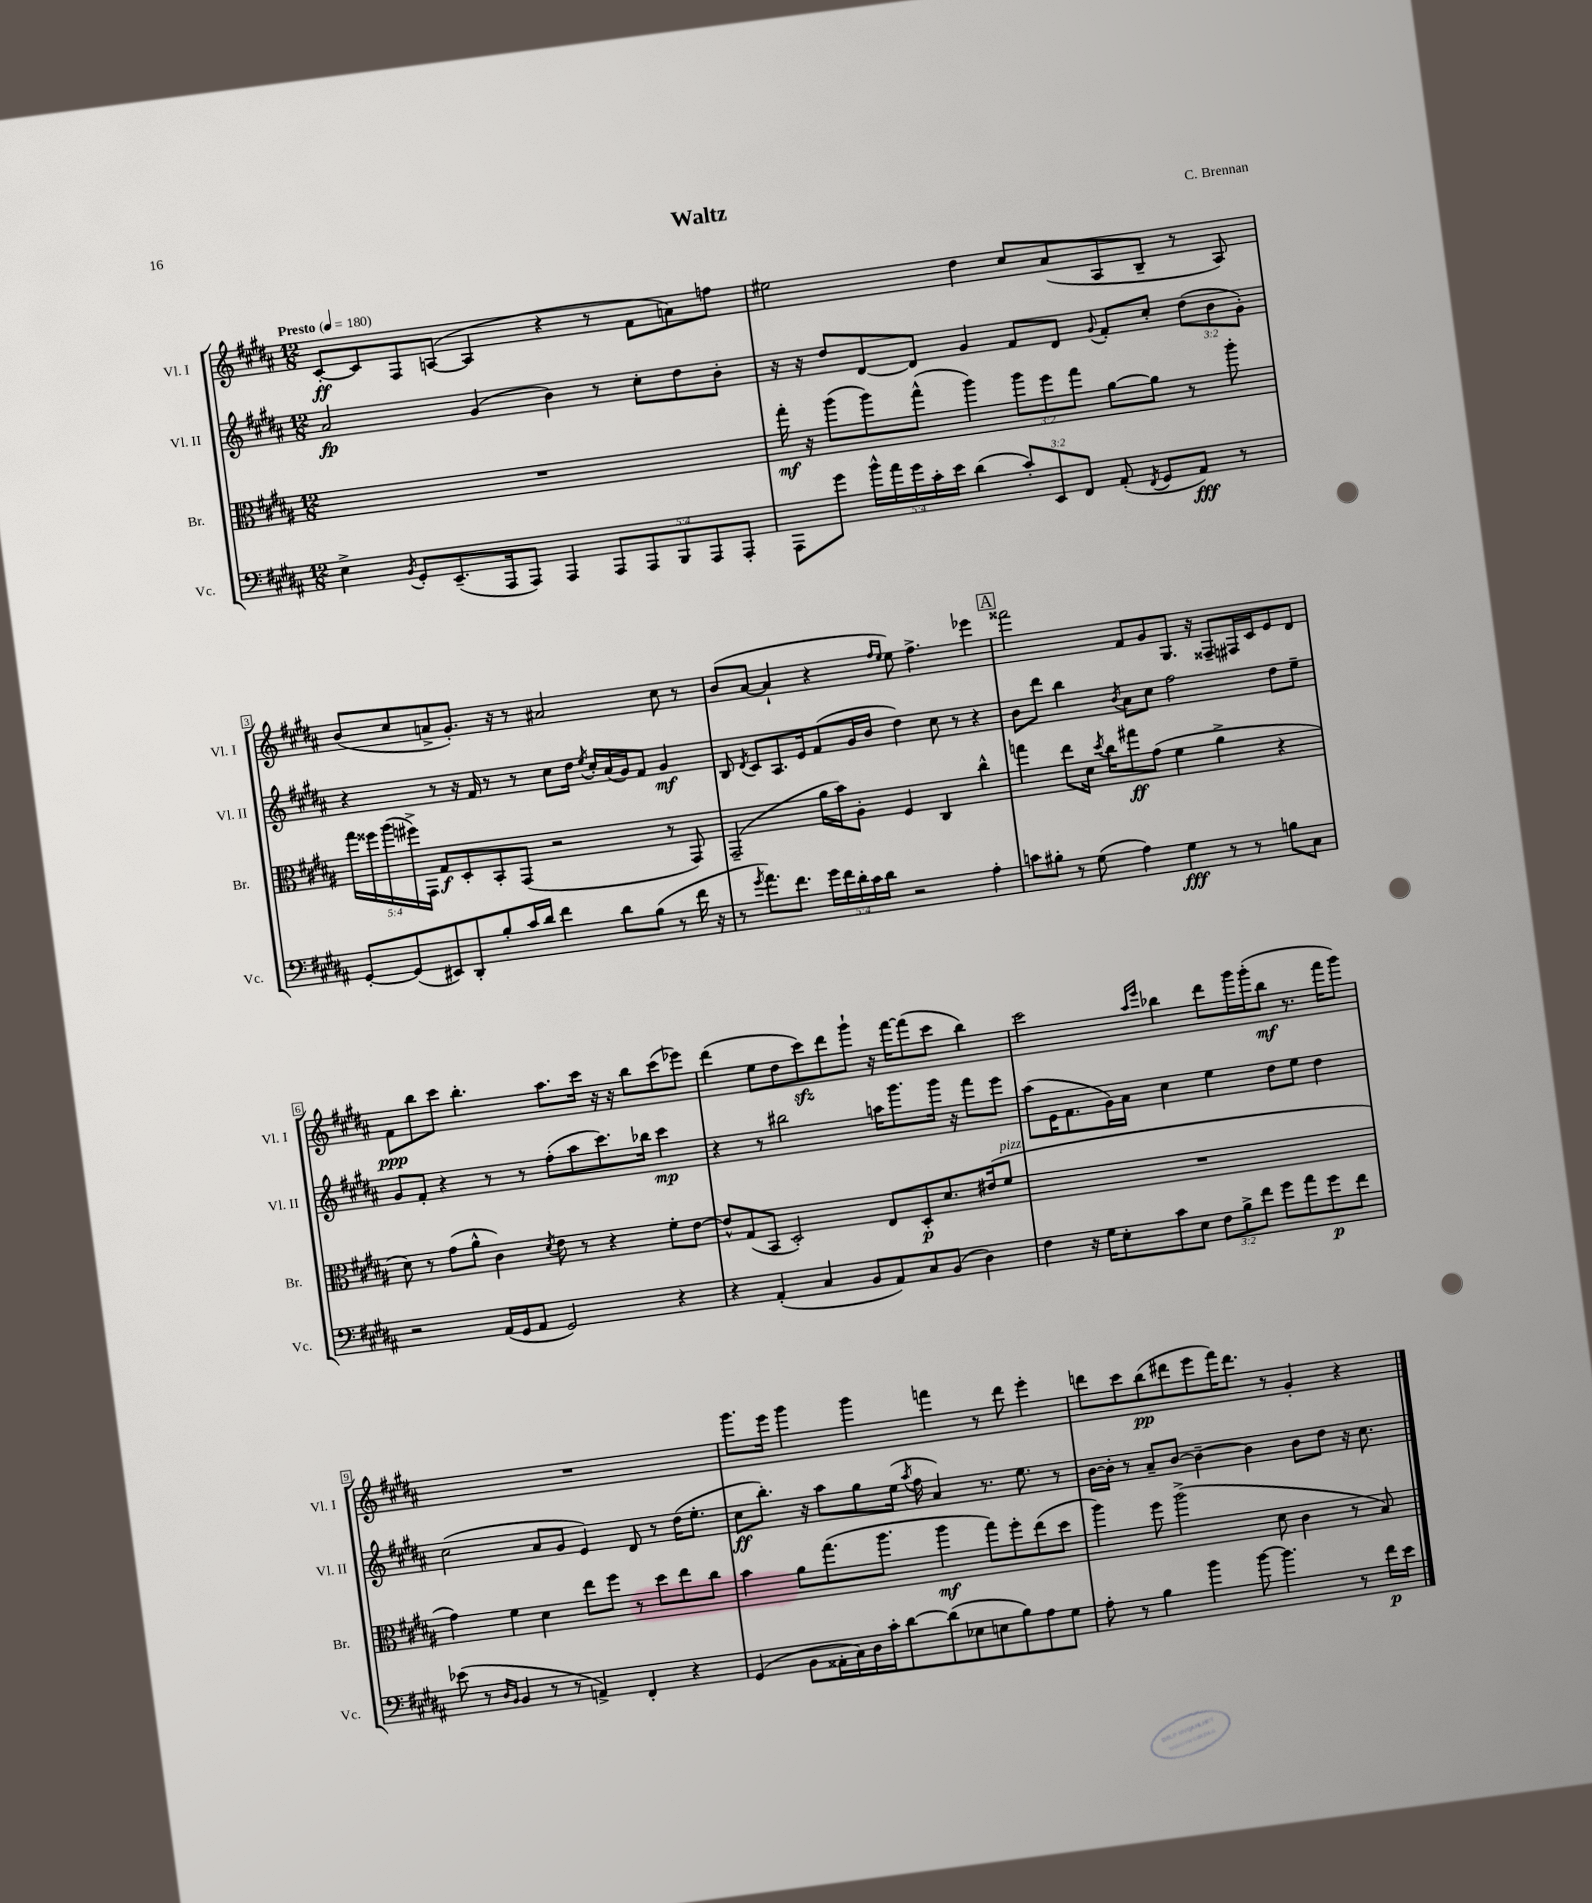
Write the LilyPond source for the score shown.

\header { title = "Waltz" composer = "C. Brennan" }
<<
\new StaffGroup <<
\new Staff = "s0" \with { instrumentName = "Vl. I" shortInstrumentName = "Vl. I" } {
    \clef treble \key b \major \numericTimeSignature \time 12/8 \tempo "Presto" 4 = 180
    \autoBeamOff cis'8[~-.\ff cis'8 fis8 a8]~( a4 r4 r8 fis'8[ a'8) f''8] |
    eis''2 dis''4 cis''8[ ais'8( ais8 b8]-- r8 ais8) |
    b'8[( cis''8 a'8-> gis'8.]-.) r16 r8 ais'2 cis''8 r8 |
    b'8[( ais'8]~ ais'4-! r4 \grace { fis''16[ e''16] } e''8) fis''4.-> ees'''4 |
    \mark \markup { \box "A" } fisis'''2 fis'8[ gis'8 gis8.] r16 fisis8[-- fis16 cis'16 e'8 dis'8] |
    fis'8[\ppp b''8 cis'''8] b''4.-. ais''8.[ cis'''16] r16 r16 b''8[ cis'''8( ees'''8]) |
    dis'''4( e''8[ dis''8 cis'''8\sfz) dis'''8 gis'''8]-! r16 fis'''16[~ fis'''8( cis'''8] b''4) |
    cis'''2 \grace { ais''16[ e'''16] } bes''4 dis'''8[ gis'''16 gis'''16-.( bes''8]\mf r8. fis'''16[ gis'''8]) |
    R1. |
    gis'''8.[ e'''16] gis'''4 gis'''4 f'''4 r8 dis'''8 e'''4-. |
    d'''8[ cis'''8 b''8\pp( dis'''8 e'''8 fis'''16) dis'''8.] r8 gis'4-. r4 \bar "|." |
}
\new Staff = "s1" \with { instrumentName = "Vl. II" shortInstrumentName = "Vl. II" } {
    \clef treble \key b \major \numericTimeSignature \time 12/8 \override Staff.TupletNumber.text = #tuplet-number::calc-fraction-text
    \autoBeamOff ais'2\fp gis'4( b'4) r8 cis''8[-. dis''8 b'8]-. |
    r16 r16 dis''8[ dis'8~ dis'8] gis'4 fis'8[ dis'8] \appoggiatura { gis'8 } fis'8[-. cis''8]-. \tuplet 3/2 { dis''8[( b'8 gis'8]-.) } |
    r4 r8 r16 fis'16 r8 r8 cis''8[ dis''16] \acciaccatura { e''8 } cis''16[-. ais'16( gis'16) fis'8] gis'4\mf |
    b8 \acciaccatura { dis'8 } cis'8[ ais8. e'16 fis'8( gis'16 b'16] dis''4) cis''8 r8 r4 |
    \mark \markup { \box "A" } b'8[ dis'''8] b''4 \acciaccatura { b'8 } ais'8[ cis''8] fis''2 dis''8[ e''8]-- |
    gis'8[ fis'8]-. r4 r8 r8 fis''8[-.( ais''8 cis'''8.) bes''16] cis'''4\mp |
    r4 r8 bis''2 a''16[ gis'''8. gis'''16] r16 fis'''8[ e'''8] |
    ais''8[( e'16 fis'8. gis'16) ais'16] cis''4 e''4 dis''8[ e''8] dis''4 |
    cis''2( ais'8[ gis'8] e'4) dis'8 r8 dis''16[( e''8.]-. |
    cis''8[\ff b''8.]-.) r16 ais''8[ gis''8 e''16]( \acciaccatura { ais''8 } fis''16 ais'4) r8. e''8. r8 |
    b'16[~ b'16]-. r8 ais'8[-- b'8]~ b'4~-- b'4 b'8[ dis''8] r16 cis''8. \bar "|." |
}
\new Staff = "s2" \with { instrumentName = "Br." shortInstrumentName = "Br." } {
    \clef alto \key b \major \numericTimeSignature \time 12/8 \override Staff.TupletNumber.text = #tuplet-number::calc-fraction-text
    \autoBeamOff R1. |
    gis''16-.\mf r16 ais''8[( ais''8) gis''8]-^( ais''4) \tuplet 3/2 { ais''8[ fis''8 gis''8] } ais'8[~ ais'8] r8 ais''8-. |
    \tuplet 5/4 { gis''16[ fisis''16 ais''16( fis''16->) gis,16] } gis8[\f dis8-. b,8-. gis,8]( r2 r8 gis,8) |
    gis,2--( ais'16[ b'16) ais8]-. fis4 cis4 cis''4-^ |
    \mark \markup { \box "A" } g''4 e''8[ dis'16] \acciaccatura { dis''8 } cis''16[ gis''8\ff gis'8]( fis'4 ais'4-> r4 |
    dis'8) r8 gis'8[( ais'8]-^ cis'4) \acciaccatura { dis'8 } e'8 r8 r4 fis'8[-. e'8]~ |
    e'8[-^ gis8( b,8] dis2-.) e8[ dis8-.\p dis'8. eis'16( fis'8]^\markup { \italic "pizz." } |
    R1. |
    gis'4) fis'4 dis'4 e''8[ fis''8] r8 dis''8[ e''8 cis''8] |
    b'4 ais'8[ gis''8.( ais''8.] ais''4\mf gis''8[) fis''8-. e''8( dis''8] |
    ais''4) fis''8 ais''2->( dis'8 cis'4 r8 b8) \bar "|." |
}
\new Staff = "s3" \with { instrumentName = "Vc." shortInstrumentName = "Vc." } {
    \clef bass \key b \major \numericTimeSignature \time 12/8 \override Staff.TupletNumber.text = #tuplet-number::calc-fraction-text
    \autoBeamOff e4-> \acciaccatura { b,8 } gis,8[-. e,8.--( ais,,16 ais,,8]) ais,,4 \tuplet 5/4 { ais,,8[ ais,,8 b,,8 ais,,8 ais,,8]-. } |
    ais,,8[ gis'8] \tuplet 5/4 { b'16[-^ ais'16 gis'16 cis'16-. e'16] } dis'4( \tuplet 3/2 { cis'8[-.) e,8 fis,8] } ais,8-.( \acciaccatura { fis,8 } gis,8[ ais,8]\fff) r8 |
    gis,8[~-. gis,8( eis,8) dis,8-. b8-. cis'16 dis'16] fis'4 dis'8[ b8]( r8 fis'16 r16 |
    r8 \acciaccatura { gis'8 } ais'8.[) fis'8.] \tuplet 5/4 { gis'16[ fis'16 dis'16-. cis'16 dis'16] } r2 ais4-. |
    \mark \markup { \box "A" } c'8[ bis8]-. r8 gis8( ais4) gis4\fff r8 r8 b8[ cis8] |
    r2 ais,16[( gis,16 ais,8] gis,2) r4 |
    r4 ais,4-.( cis4 b,8[ ais,8) cis8 b,8]( dis4) |
    fis4 r16 gis16[ e8-. cis'8 e8] \tuplet 3/2 { fis8[ b8-> fis'8] } gis'8[ ais'8 gis'8\p fis'8] |
    ees'8( r8 \grace { dis16[ b,16] } b,4 r8 r8 a,4->) fis,4-. r4 |
    gis,4( b,8[ aisis,16-. cis16) dis16 cis'16-. dis'8~ dis'8( ees8 e8 b8) ais8 gis8] |
    ais8-. r8 b4 b'4 b'8~ b'4. r8 fis'16[\p e'16] \bar "|." |
}
>>
>>
\layout { \context { \Score \override BarNumber.stencil = #(make-stencil-boxer 0.1 0.3 ly:text-interface::print) } }
